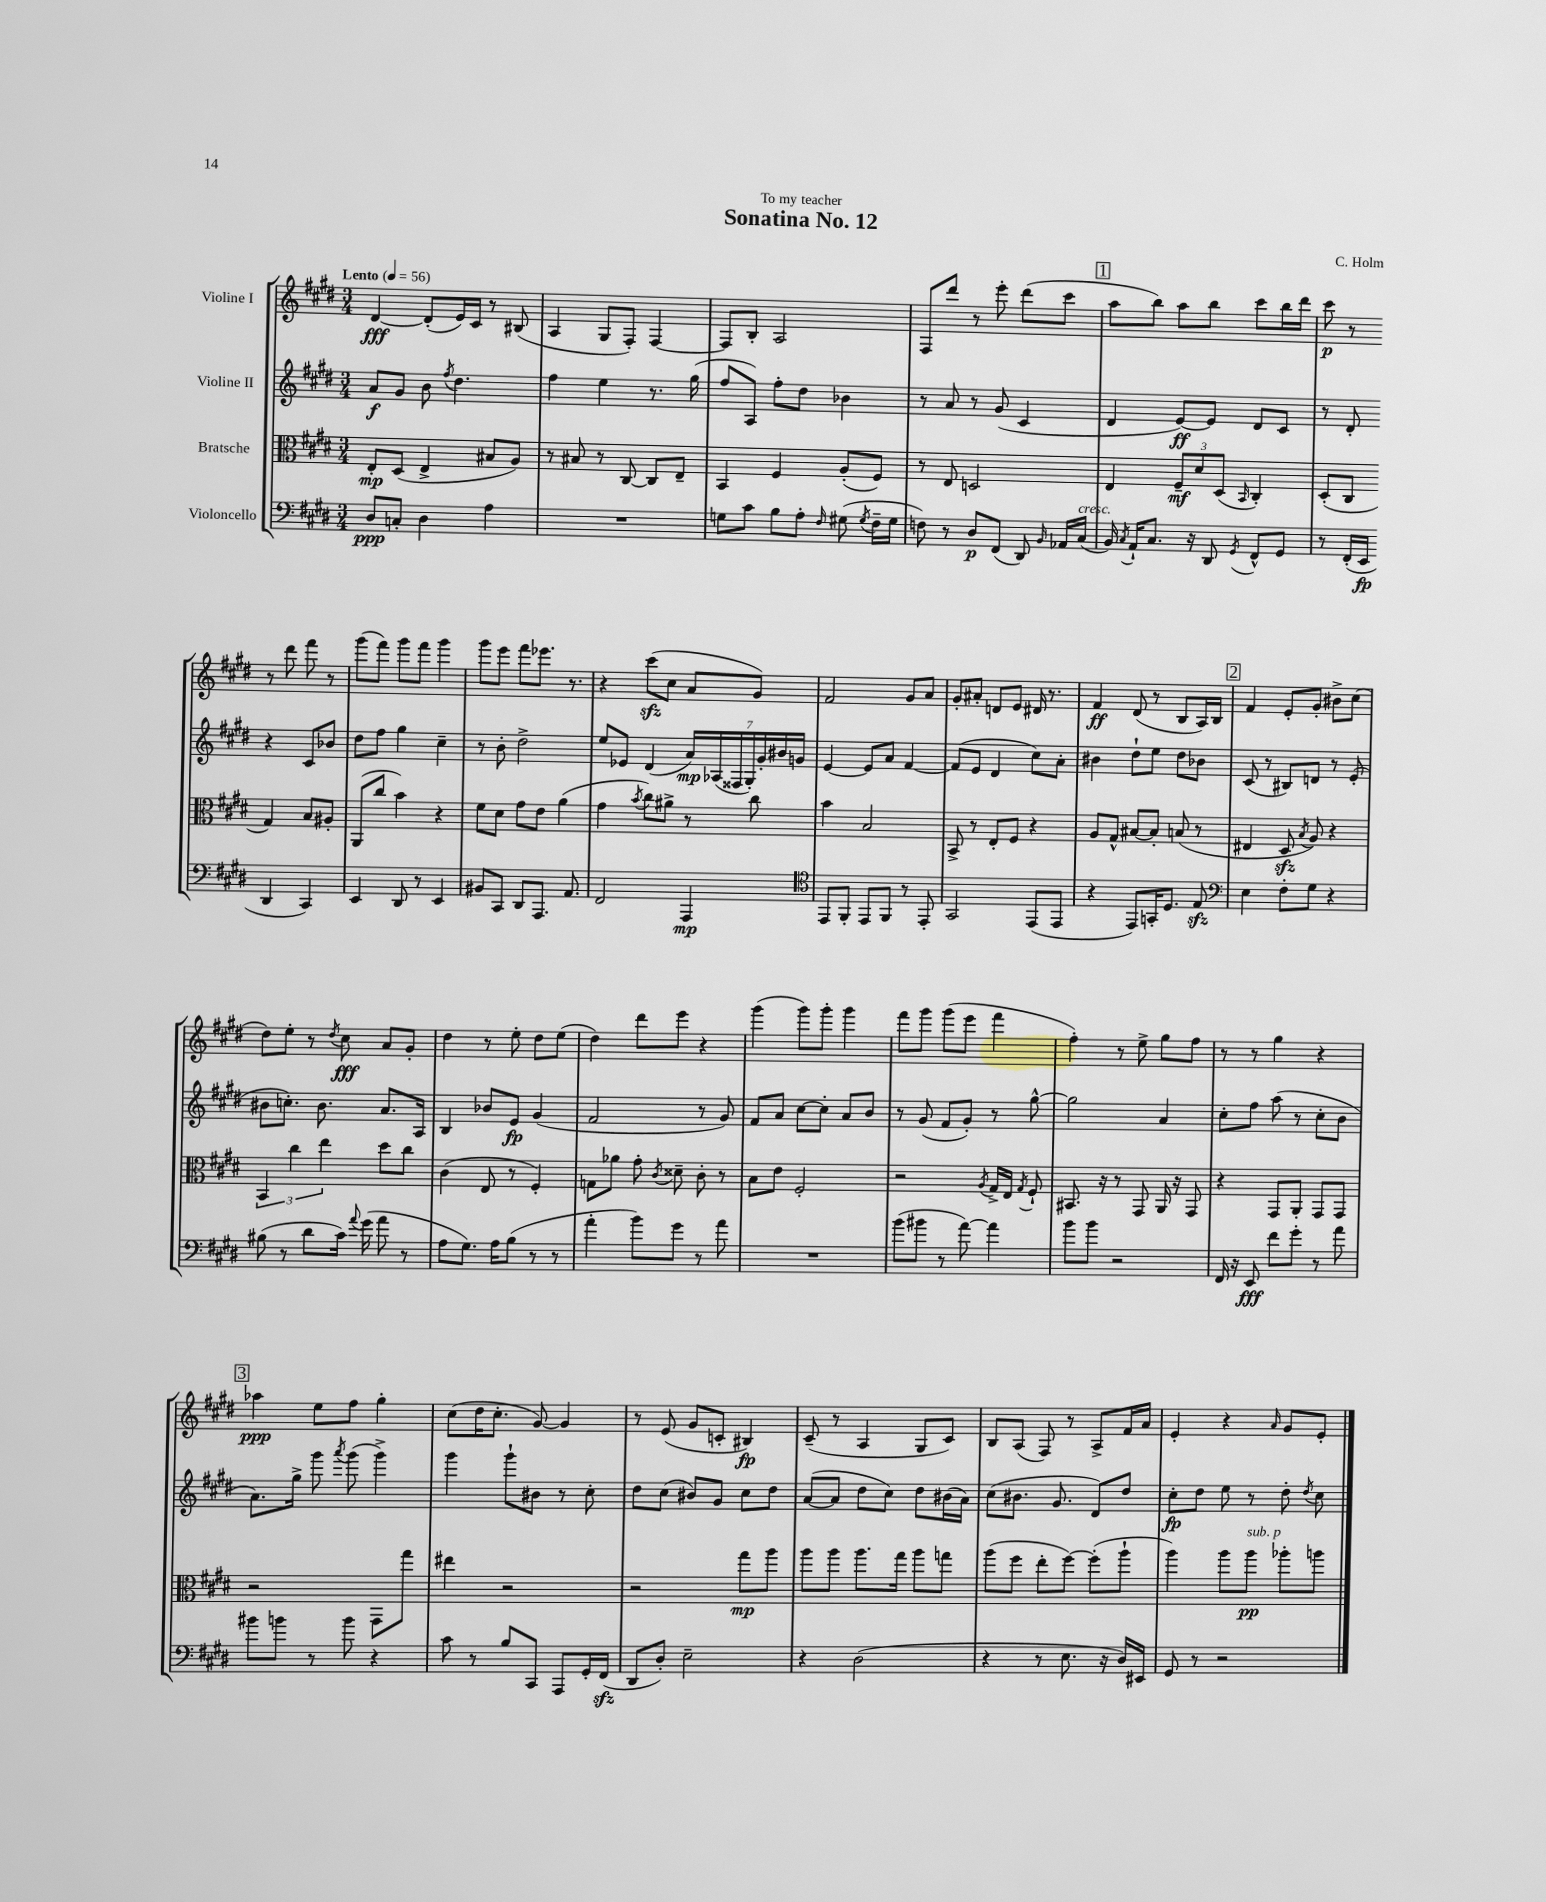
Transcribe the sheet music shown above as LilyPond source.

\header { title = "Sonatina No. 12" composer = "C. Holm" dedication = "To my teacher" }
<<
\new StaffGroup <<
\new Staff = "s0" \with { instrumentName = "Violine I" } {
    \clef treble \key e \major \numericTimeSignature \time 3/4 \tempo "Lento" 4 = 56
    \autoBeamOff dis'4~\fff dis'8[-.( e'16) cis'16] r8 bis8( |
    a4 gis8[ fis8]-.) fis4~ |
    fis8[ b8]-. a2 |
    fis8[ dis'''8] r8 e'''8-. dis'''8[( cis'''8] |
    \mark \markup { \box "1" } a''8[ b''8]) a''8[ b''8] cis'''8[ b''16 dis'''16] |
    cis'''8\p r8 r8 dis'''8 fis'''8 r8 |
    gis'''8[( fis'''8]) gis'''8[ fis'''8] gis'''4 |
    gis'''8[ e'''8] fis'''8[ ees'''8.] r8. |
    r4 cis'''8[\sfz( cis''8] a'8[ gis'8]) |
    fis'2 gis'8[ a'8] |
    gis'8[-. ais'8]-. d'8[ e'8] dis'16 r8. |
    fis'4\ff dis'8( r8 b8[ a16) b16] |
    \mark \markup { \box "2" } fis'4 e'8[-. gis'8]-. bis'8[-> cis''8]( |
    dis''8[) e''8]-. r8 \acciaccatura { dis''8 } cis''8\fff a'8[ gis'8]-. |
    dis''4 r8 e''8-. dis''8[ e''8]( |
    dis''4) dis'''8[ e'''8] r4 |
    gis'''4( gis'''8[) gis'''8]-. gis'''4 |
    fis'''8[ gis'''8] gis'''8[( e'''8] fis'''4 |
    fis''4-.) r8 e''8-> gis''8[ fis''8] |
    r8 r8 gis''4 r4 |
    \mark \markup { \box "3" } aes''4\ppp e''8[ fis''8] gis''4-. |
    cis''8[( dis''16 cis''8.]-. gis'8~) gis'4 |
    r8 e'8( gis'8[ c'8]-. bis4\fp) |
    cis'8--( r8 a4 gis8[ cis'8]) |
    b8[ a8]( fis8) r8 a8[-> fis'16 a'16] |
    e'4-. r4 \grace { a'16 } gis'8[ e'8]-. \bar "|." |
}
\new Staff = "s1" \with { instrumentName = "Violine II" } {
    \clef treble \key e \major \numericTimeSignature \time 3/4
    \autoBeamOff a'8[\f gis'8] b'8 \acciaccatura { fis''8 } dis''4. |
    fis''4 e''4 r8. gis''16( |
    fis''8[ a8]) fis''8[-. dis''8] bes'4 |
    r8 a'8 r8 gis'8( cis'4 |
    \mark \markup { \box "1" } dis'4 e'8[~\ff) e'8] dis'8[ cis'8] |
    r8 dis'8-. r4 cis'8[ bes'8] |
    dis''8[ fis''8] gis''4 cis''4-- |
    r8 b'8-. dis''2-> |
    e''8[ ees'8] dis'4( \tuplet 7/4 { a'16[\mp) aes16( fisis16 gis16-.) gis'16-. bis'16 g'16] } |
    e'4~ e'8[ a'8] fis'4~ |
    fis'8[( e'8] dis'4 cis''8[) a'8]-. |
    bis'4 dis''8[-! e''8] dis''8[ bes'8] |
    \mark \markup { \box "2" } cis'8( r8 bis8[) d'8] r8 e'8-.( |
    bis'8[ c''8.]-.) bis'8. a'8.[ a16] |
    b4 bes'8[ e'8]\fp gis'4( |
    fis'2 r8 gis'8) |
    fis'8[ a'8] cis''8[~ cis''8]-. a'8[ b'8] |
    r8 gis'8( fis'8[ gis'8]-.) r8 gis''8~-^ |
    gis''2 a'4 |
    cis''8[-. fis''8] a''8( r8 cis''8[-. b'8] |
    \mark \markup { \box "3" } a'8.[) gis''16]-> gis'''8 \acciaccatura { a'''8 } gis'''8( gis'''4->) |
    gis'''4 gis'''8[-! bis'8] r8 cis''8-. |
    dis''8[ cis''8]( bis'8[) gis'8] cis''8[ dis''8] |
    a'8[~( a'8] dis''8[ cis''8]) dis''8[ bis'16( a'16]) |
    cis''8[( bis'8.] gis'8. dis'8[) dis''8] |
    cis''8[-.\fp dis''8] e''8 r8 dis''8-. \acciaccatura { dis''8 } cis''8 \bar "|." |
}
\new Staff = "s2" \with { instrumentName = "Bratsche" } {
    \clef alto \key e \major \numericTimeSignature \time 3/4
    \autoBeamOff e8[-.\mp dis8]( e4-> bis8[ a8]) |
    r8 bis8 r8 cis8~ cis8[ e8]-- |
    b,4 fis4 a8[-.( fis8]) |
    r8 e8 d2 |
    \mark \markup { \box "1" } e4 \tuplet 3/2 { fis8[--\mf dis'8 dis8]( } \grace { b,16 } cis4-.) |
    dis8[-.( cis8] gis4) b8[ ais8]-. |
    a,8[( cis''8] b'4) r4 |
    fis'8[ dis'8] gis'8[ e'8] a'4( |
    gis'4 \acciaccatura { b'8 } cis''8[) ais'8]-> r8 cis''8 |
    b'4 b2 |
    b,8-> r8 e8[-. fis8] r4 |
    a8[ gis8]-^ bis8[~ bis8]-. b8( r8 |
    \mark \markup { \box "2" } eis4 dis8\sfz \acciaccatura { b8 } a8) r4 |
    \tuplet 3/2 { b,4 cis''4 e''4 } dis''8[ cis''8] |
    cis'4( e8 r8 fis4-.) |
    g8[ aes'8] gis'8-. \acciaccatura { cis'8 } disis'8-- cis'8-. r8 |
    b8[ e'8] fis2-. |
    r2 \acciaccatura { a8 } gis16[-> e16] \acciaccatura { gis8 } fis8-! |
    bis,8. r16 r8 gis,8 a,16 r16 gis,8 |
    r4 gis,8[ a,8]-. gis,8[ gis,8] |
    \mark \markup { \box "3" } r2 gis,8[ gis''8] |
    eis''4 r2 |
    r2 gis''8[\mp a''8] |
    a''8[ a''8] a''8.[ gis''16] a''8[ g''8] |
    a''8[( fis''8] e''8[-. fis''8]~) fis''8[-.( a''8]-! |
    a''4) a''8[ a''8]\pp^\markup { \italic "sub. p" } aes''8[-. a''8] \bar "|." |
}
\new Staff = "s3" \with { instrumentName = "Violoncello" } {
    \clef bass \key e \major \numericTimeSignature \time 3/4
    \autoBeamOff dis8[\ppp c8]-. dis4 a4 |
    R2. |
    g8[ cis'8] b8[ a8]-. \grace { fis16 } gis8( \acciaccatura { gis8 } fis16[-- gis16] |
    f8) r8 dis8[\p fis,8]( dis,8) \grace { b,16 } aes,16[ cis16]^\markup { \italic "cresc." }( |
    \mark \markup { \box "1" } b,16) \acciaccatura { cis8 } a,16[-! cis8.] r16 dis,8 \acciaccatura { gis,8 } fis,8[-^ gis,8] |
    r8 fis,16[-.( e,16]\fp dis,4 cis,4) |
    e,4 dis,8 r8 e,4 |
    bis,8[ cis,8] dis,8[ a,,8.] a,8. |
    fis,2 a,,4\mp |
    \clef tenor e,8[ fis,8]-. e,8[ fis,8] r8 e,8-. |
    gis,2 e,8[( e,8] |
    r4 e,8[) g,16-. dis8.] e8\sfz |
    \mark \markup { \box "2" } \clef bass e4 fis8[-. gis8] r4 |
    bis8( r8 dis'8[ cis'16]) \appoggiatura { a'8 } gis'16( a'8 r8 |
    a8[ gis8.]) a16[ b8]( r8 r8 |
    a'4-. b'8[) gis'8] r8 a'8 |
    R2. |
    b'8[( bis'8] r8 a'8~) a'4 |
    b'8[ b'8] r2 |
    fis,16 r16 e,8\fff fis'8[ gis'8]-. r8 a'8 |
    \mark \markup { \box "3" } bis'8[ b'8] r8 b'8 r4 |
    cis'8 r8 b8[ cis,8] a,,8[ gis,16-. fis,16]\sfz( |
    dis,8[ dis8]-.) e2-- |
    r4 dis2( |
    r4 r8 e8. r16 dis16[) eis,16] |
    gis,8 r8 r2 \bar "|." |
}
>>
>>
\layout { \context { \Score \remove "Bar_number_engraver" } }
